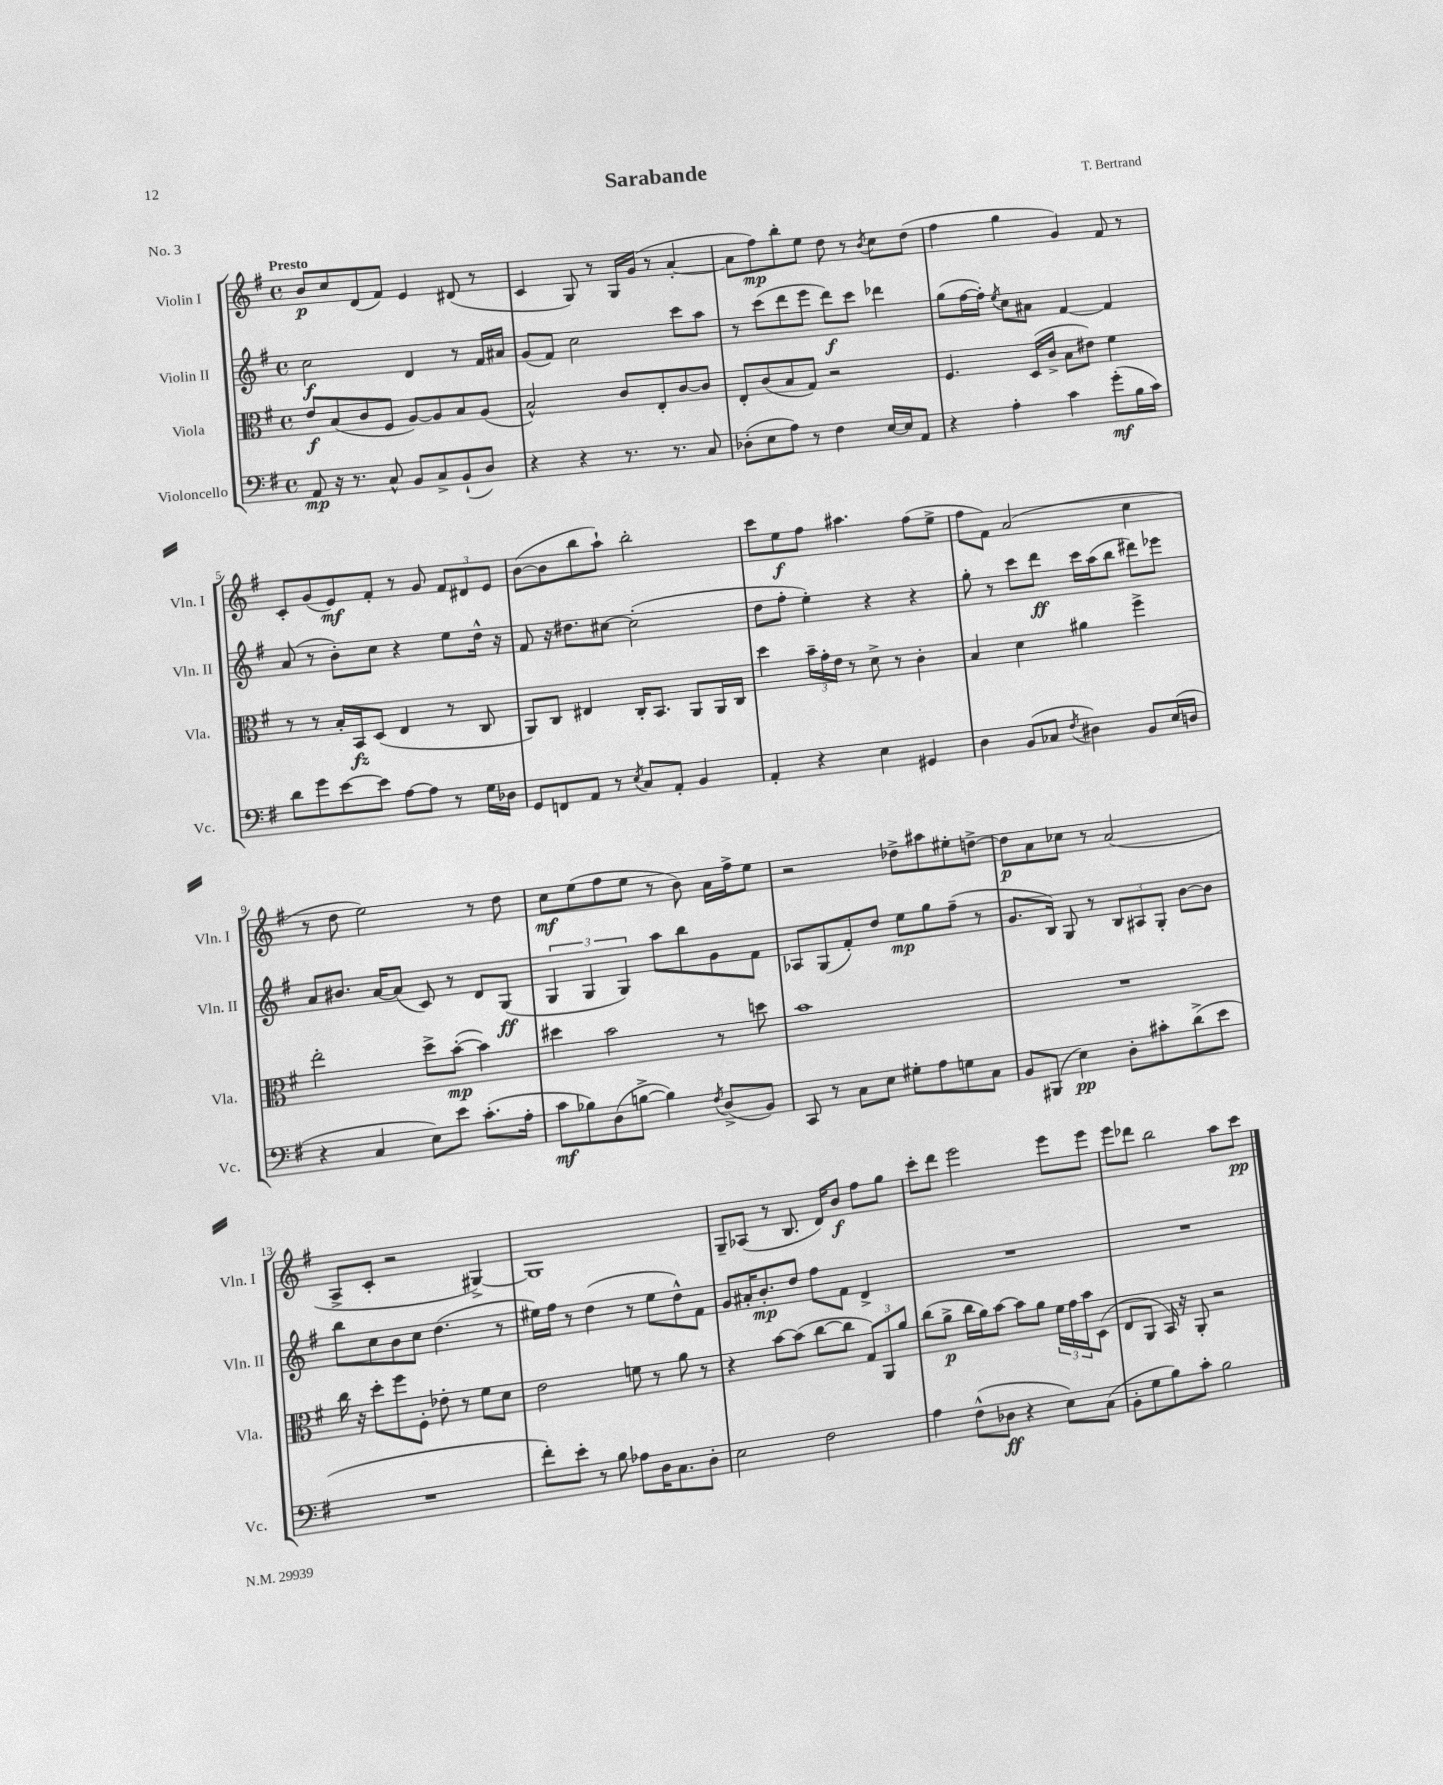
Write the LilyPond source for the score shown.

\header { title = "Sarabande" composer = "T. Bertrand" piece = "No. 3" }
<<
\new StaffGroup <<
\new Staff = "s0" \with { instrumentName = "Violin I" shortInstrumentName = "Vln. I" } {
    \clef treble \key g \major \defaultTimeSignature \time 4/4 \tempo "Presto"
    b'8\p c''8 d'8( fis'8) e'4 dis'8( r8 |
    c'4 g8) r8 g16 g'16( r8 a'4~-. |
    a'8 fis''8\mp) b''8-. e''8 d''8 r8 \acciaccatura { b'8 } c''8 d''8( |
    fis''4 g''4 g'4) fis'8 r8 |
    c'8-. g'8( e'8\mf) fis'8-. r8 g'8 \tuplet 3/2 { fis'8 dis'8 e'8 } |
    b'8~( b'8 b''8 a''8-!) b''2-. |
    c'''8 e''8\f fis''8 ais''4. fis''8( e''8-> |
    fis''8 fis'8) a'2( c''4 |
    r8 d''8 e''2) r8 d''8 |
    c''8\mf e''8( fis''8 e''8 r8 b'8) a'16 fis''16-> e''8 |
    r2 des''8-> ais''8 eis''8-. d''8~-> |
    d''8\p a'8 ces''8 r8 a'2( |
    a8-> c'8-. r2 gis4~->) |
    gis1 |
    g8-- aes8( r8 b8. d'16) b'8\f fis''8 g''8 |
    c'''8-. d'''8 e'''2 e'''8 e'''8 |
    e'''8 des'''8 b''2 a''8 c'''8\pp \bar "|." |
}
\new Staff = "s1" \with { instrumentName = "Violin II" shortInstrumentName = "Vln. II" } {
    \clef treble \key g \major \defaultTimeSignature \time 4/4
    c''2\f d'4 r8 fis'16 ais'16 |
    g'8( fis'8) c''2 c'''8 a''8 |
    r8 c'''8( d'''8 e'''8 d'''8\f) c'''8 des'''4 |
    g''8( fis''16~ fis''16-.) \acciaccatura { e''8 } c''8 ais'8 fis'4~ fis'4 |
    a'8( r8 b'8-.) c''8 r4 e''8 d''16-^ r16 |
    fis'8 r16 dis''8. cis''8~ cis''2-.( |
    d''8 fis''8-. e''4-.) r4 r4 |
    g''8-. r8 c'''8 d'''8\ff c'''16 a''16( b''8 dis'''8) ees'''8 |
    a'8 bis'8. a'16~ a'8( c'8) r8 d'8 g8\ff( |
    \tuplet 3/2 { g4 g4 g4) } a''8 b''8 g'8 fis'8 |
    aes8 g8( fis'8-.) d''8 e''8\mp g''8 fis''8--( r8 |
    g'8. b16) g8 r8 \tuplet 3/2 { b8 ais8 g8-. } b'8~ b'8 |
    b''8 c''8 b'8 c''8 d''4.( r8 |
    eis''16) fis''16 r8 d''4( r8 eis''8 d''8-^) fis'8 |
    g'8 ais'16-. b'8.-.\mp d''8 fis''8 fis'8 d'4-> |
    R1 |
    R1 \bar "|." |
}
\new Staff = "s2" \with { instrumentName = "Viola" shortInstrumentName = "Vla." } {
    \clef alto \key g \major \defaultTimeSignature \time 4/4
    e'8\f b8( c'8 fis8 a8~) a8 b8 a8( |
    b2-^) c'8 e8-. c'8~ c'8 |
    e8-. c'8( b8 g8) r2 |
    fis4. d16( c'16-> b8 eis'8) fis'4 |
    r8 r8 b16-. b,16\fz d8( e4 r8 c8 |
    a,8) c8 eis4 c16-. b,8. a,8 a,16 c16 |
    d''4 \tuplet 3/2 { b'16-- g'16-. e'16 } r8 d'8-> r8 c'4-. |
    b4 d'4 ais'4 fis''4-> |
    e''2-. d''8-> b'8~-.\mp( b'4) |
    dis''4 b'2 r8 d''8 |
    b'1 |
    R1 |
    c''16 r16 d''8-. fis''8 fis8-. ees'8-. r8 fis'8 d'8 |
    e'2 f'8 r8 a'8 r8 |
    r4 b'8~ b'8( c''8~ c''8 \tuplet 3/2 { g8) a,8 a'8 } |
    c''8( a'8->\p c''16 a'16) b'8~ b'8 a'8 \tuplet 3/2 { fis'16 g'16 b'16 } d8( |
    e8 a,8 b,16) r16 a,8-. r2 \bar "|." |
}
\new Staff = "s3" \with { instrumentName = "Violoncello" shortInstrumentName = "Vc." } {
    \clef bass \key g \major \defaultTimeSignature \time 4/4
    a,8\mp r16 r8. c8-^ b,8 c8-> b,8-!( d8) |
    r4 r4 r8. r8. c8 |
    des8-.( e8 a8) r8 fis4 e16~ e16 a,8 |
    r4 a4-. c'4 g'8-.\mf( b16 c'16) |
    d'8 g'8 e'8~ e'8 a8~ a8 r8 g16 des16 |
    g,8 f,8 a,8 r8 \acciaccatura { e8 } c8 a,8-. b,4 |
    a,4-. r4 e4 gis,4 |
    d4 b,8( ces8 \acciaccatura { fis8 } dis4) b,8 e16( d16 |
    r4 c4 e8) e'8 c'8.-.( a16-. |
    c'8\mf bes8) d8( b8~-> b4) \acciaccatura { fis8 } d8->( b,8) |
    c,8 r8 c8 e8 gis8-. a8 g8 c8 |
    b,8 bis,,8( e4\pp) d8-. cis'8-. d'8->( e'8 |
    R1 |
    fis'8-.) e'8-. r8 b8 aes8 d16 c8. d8-. |
    e2 fis2 |
    a4 fis8-^( des8\ff r4 e8) c8( |
    b,8-. g8 b8) c'8-. b2 \bar "|." |
}
>>
>>
